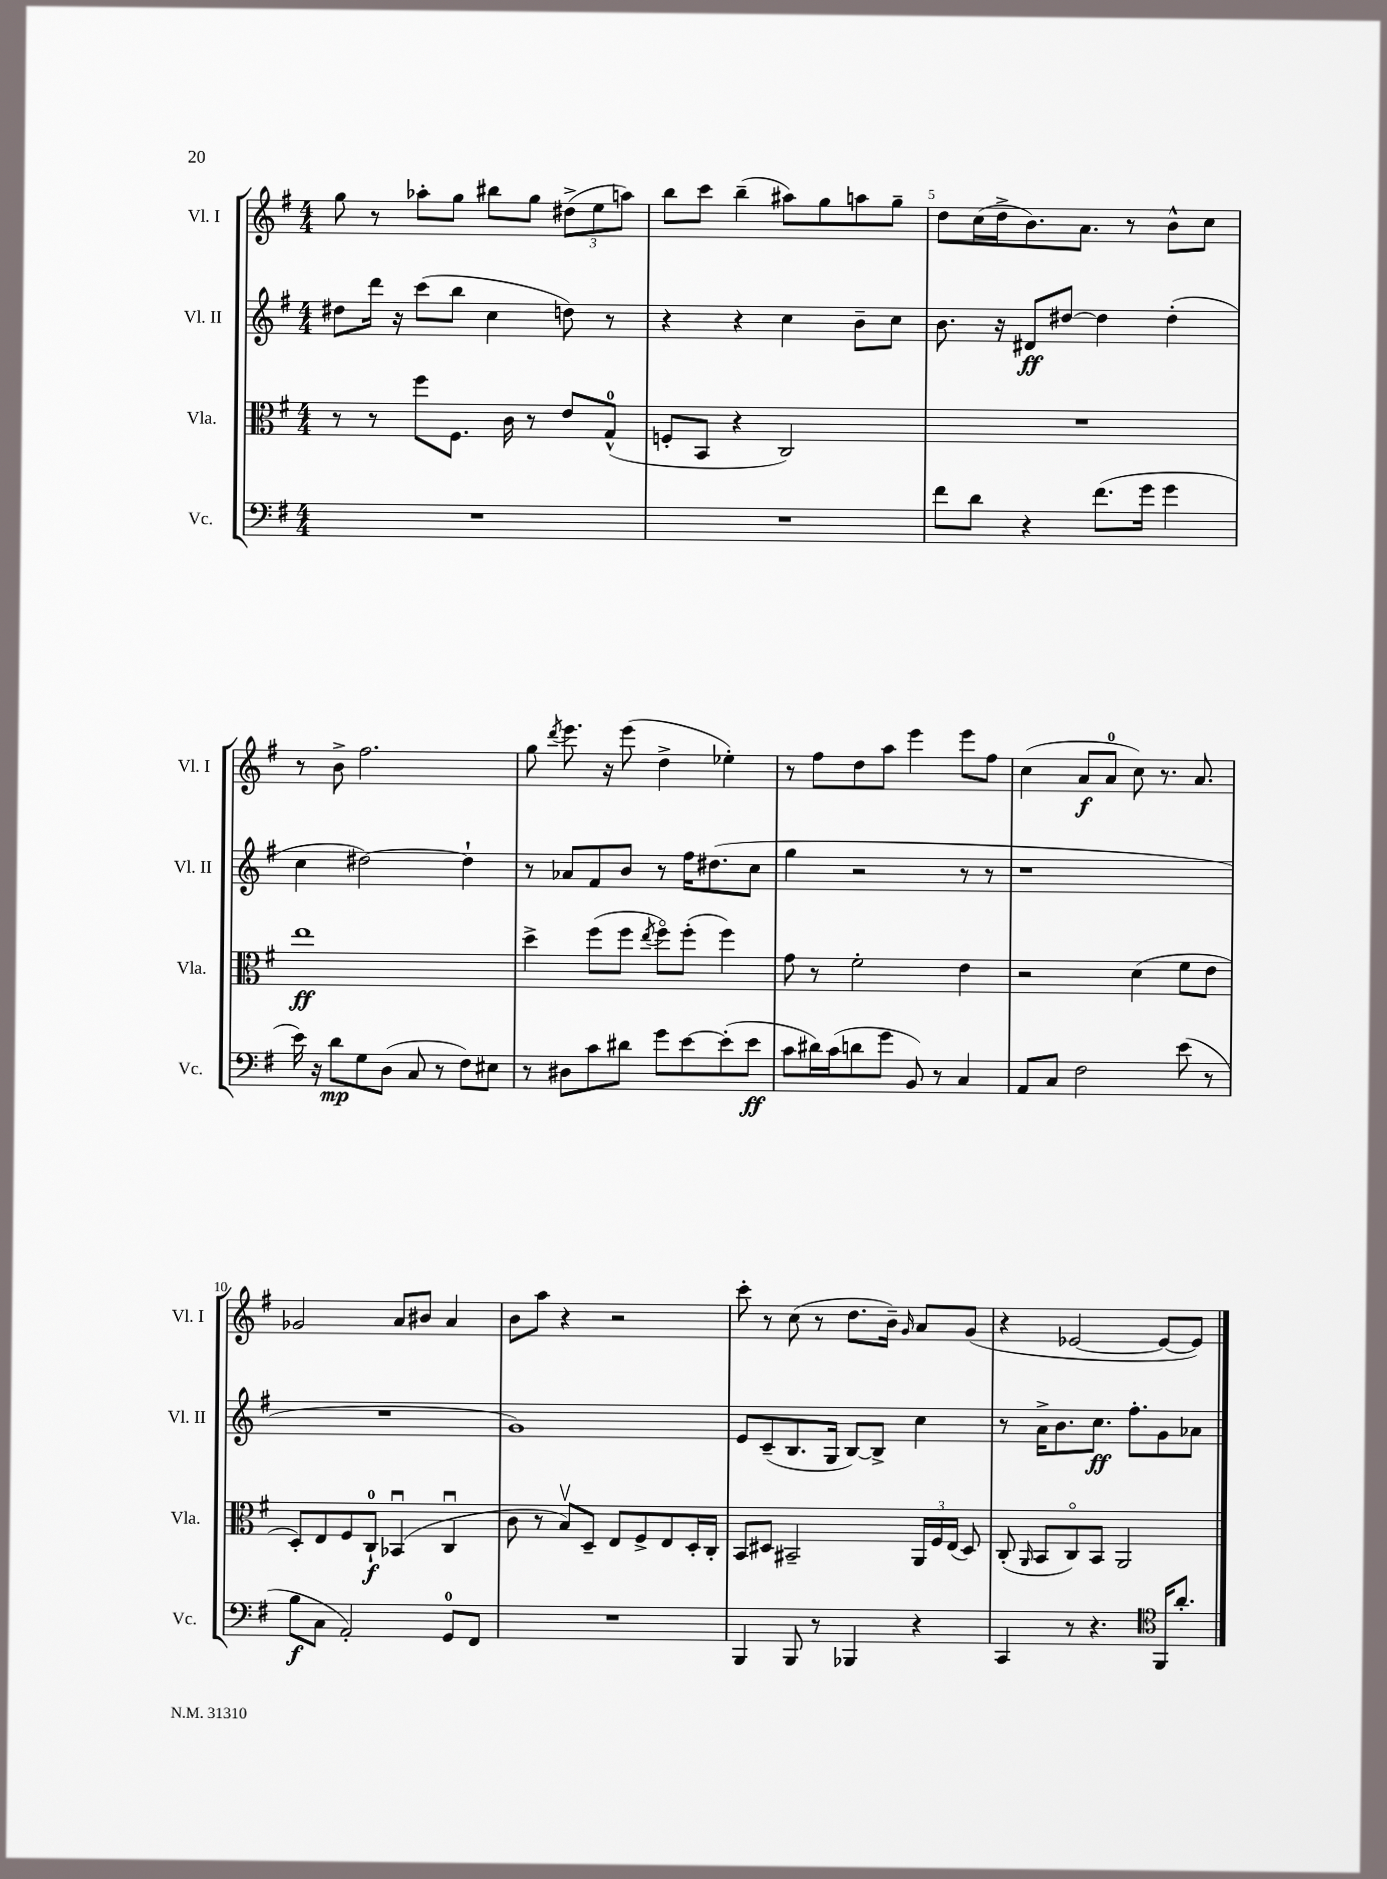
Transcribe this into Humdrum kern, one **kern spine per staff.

**kern	**kern	**kern	**kern
*staff4	*staff3	*staff2	*staff1
*clefF4	*clefC3	*clefG2	*clefG2
*k[f#]	*k[f#]	*k[f#]	*k[f#]
*M4/4	*M4/4	*M4/4	*M4/4
1r	8r	8dd#\L	8gg\
.	8r	16ddd\Jk	8r
.	.	16r	.
.	8ff#\L	(8ccc\L	8aa-'\L
.	8.F#\J	8bb\J	8gg\J
.	.	4cc\	8bb#\L
.	16c\	.	.
.	8r	.	8gg\J
.	8e/L	8dd\)	(12dd#^\L
.	.	.	12ee\
.	(8G^^/J	8r	.
.	.	.	12aa\J)
=	=	=	=
1r	8F'/L	4r	8bb\L
.	8BB/J	.	8ccc\J
.	4r	4r	(4bb~\
.	2C/)	4cc\	8aa#\L)
.	.	.	8gg\
.	.	8b~\L	8aa\
.	.	8cc\J	8gg~\J
=	=	=	=
8f#\L	1r	8.b\	8dd\L
8d\J	.	.	(16cc\L
.	.	16r	16dd^\J
4r	.	8d#/L	8.b\)
.	.	[8dd#/J	.
.	.	.	8.a\J
(8.f#\L	.	4dd#\]	.
.	.	.	8r
16g\Jk	.	.	.
4g\	.	(4dd#'\	8b^^\L
.	.	.	8cc\J
=	=	=	=
16e\)	1ee	4cc\	8r
16r	.	.	.
8d\L	.	.	8b^\
8G\	.	[2dd#\)	2.ff#\
(8D\J	.	.	.
8C/	.	.	.
8r	.	.	.
8F#\L)	.	4dd#`\]	.
8E#\J	.	.	.
=	=	=	=
8r	4dd^\	8r	8gg\
.	.	.	8qddd/
8D#\L	.	8a-/L	8.eee\
8c\	(8ff#\L	8f#/	.
.	.	.	16r
8d#\J	8ff#\J	8b/J	(8eee\
.	8qee/	.	.
8g\L	8ff#o\L)	8r	4dd^\
[8e\	(8ff#'\J	16ff#\LK	.
.	.	(8.dd#\	.
(8e'\]	4ff#\)	.	4ee-'\)
8e\J	.	8cc\J	.
=	=	=	=
8c\L	8g\	4gg\	8r
16d#\L)	8r	.	8ff#\L
(16c\J	.	.	.
8d\	2f#'\	2r	8dd\
8g\J	.	.	8aa\J
8BB/)	.	.	4eee\
8r	.	.	.
4C/	4e\	8r	8eee\L
.	.	8r	8ff#\J
=	=	=	=
8AA/L	2r	1r	(4cc\
8C/J	.	.	.
2F#\	.	.	8a/L
.	.	.	8a/J
.	(4d\	.	8cc\)
.	.	.	8.r
(8e\	8f#\L	.	.
.	.	.	8.a/
8r	8e\J	.	.
=	=	=	=
8B\L	8D'/L)	1r	2g-/
8C\J	8E/	.	.
2AA'/)	8F#/	.	.
.	8C`/J	.	.
.	(4BB-u/	.	8a/L
.	.	.	8b#/J
8GG/L	4Cu/	.	4a/
8FF#/J	.	.	.
=	=	=	=
1r	8c\	1g)	8b\L
.	8r	.	8aa\J
.	8Bv/L)	.	4r
.	8D~/J	.	.
.	8E/L	.	2r
.	8F#^/	.	.
.	8E/	.	.
.	16D'/L	.	.
.	16C'/JJ	.	.
=	=	=	=
4BBB/	8BB/L	8e/L	8ccc'\
.	8D#/J	(8c~/	8r
8BBB/	2BB#~/	8.B/	(8cc\
8r	.	.	8r
.	.	16G/Jk	.
4BBB-/	.	[8B/L)	8.dd\L
.	.	8B^/]J	.
.	.	.	16b~\Jk)
.	.	.	16qqg/
4r	24AA/LL	4cc\	8a/L
.	24F#/	.	.
.	(24E/JJ	.	.
.	8D#/)	.	(8g/J
=	=	=	=
4CC/	(8C'/	8r	4r
.	16qqAA/	.	.
.	8BB/L	16a^\LK	.
.	.	8.b\	.
8r	8Co/)	.	[2e-/
4.r	8BB/J	8.cc\J	.
.	2AA/	.	.
.	.	8.ff#'\L	.
*clefC4	*	*	*
16FF#/LK	.	8g\	8e-/_L
8.a'/J	.	.	.
.	.	8a-\J	8e-/]J)
==	==	==	==
*-	*-	*-	*-
